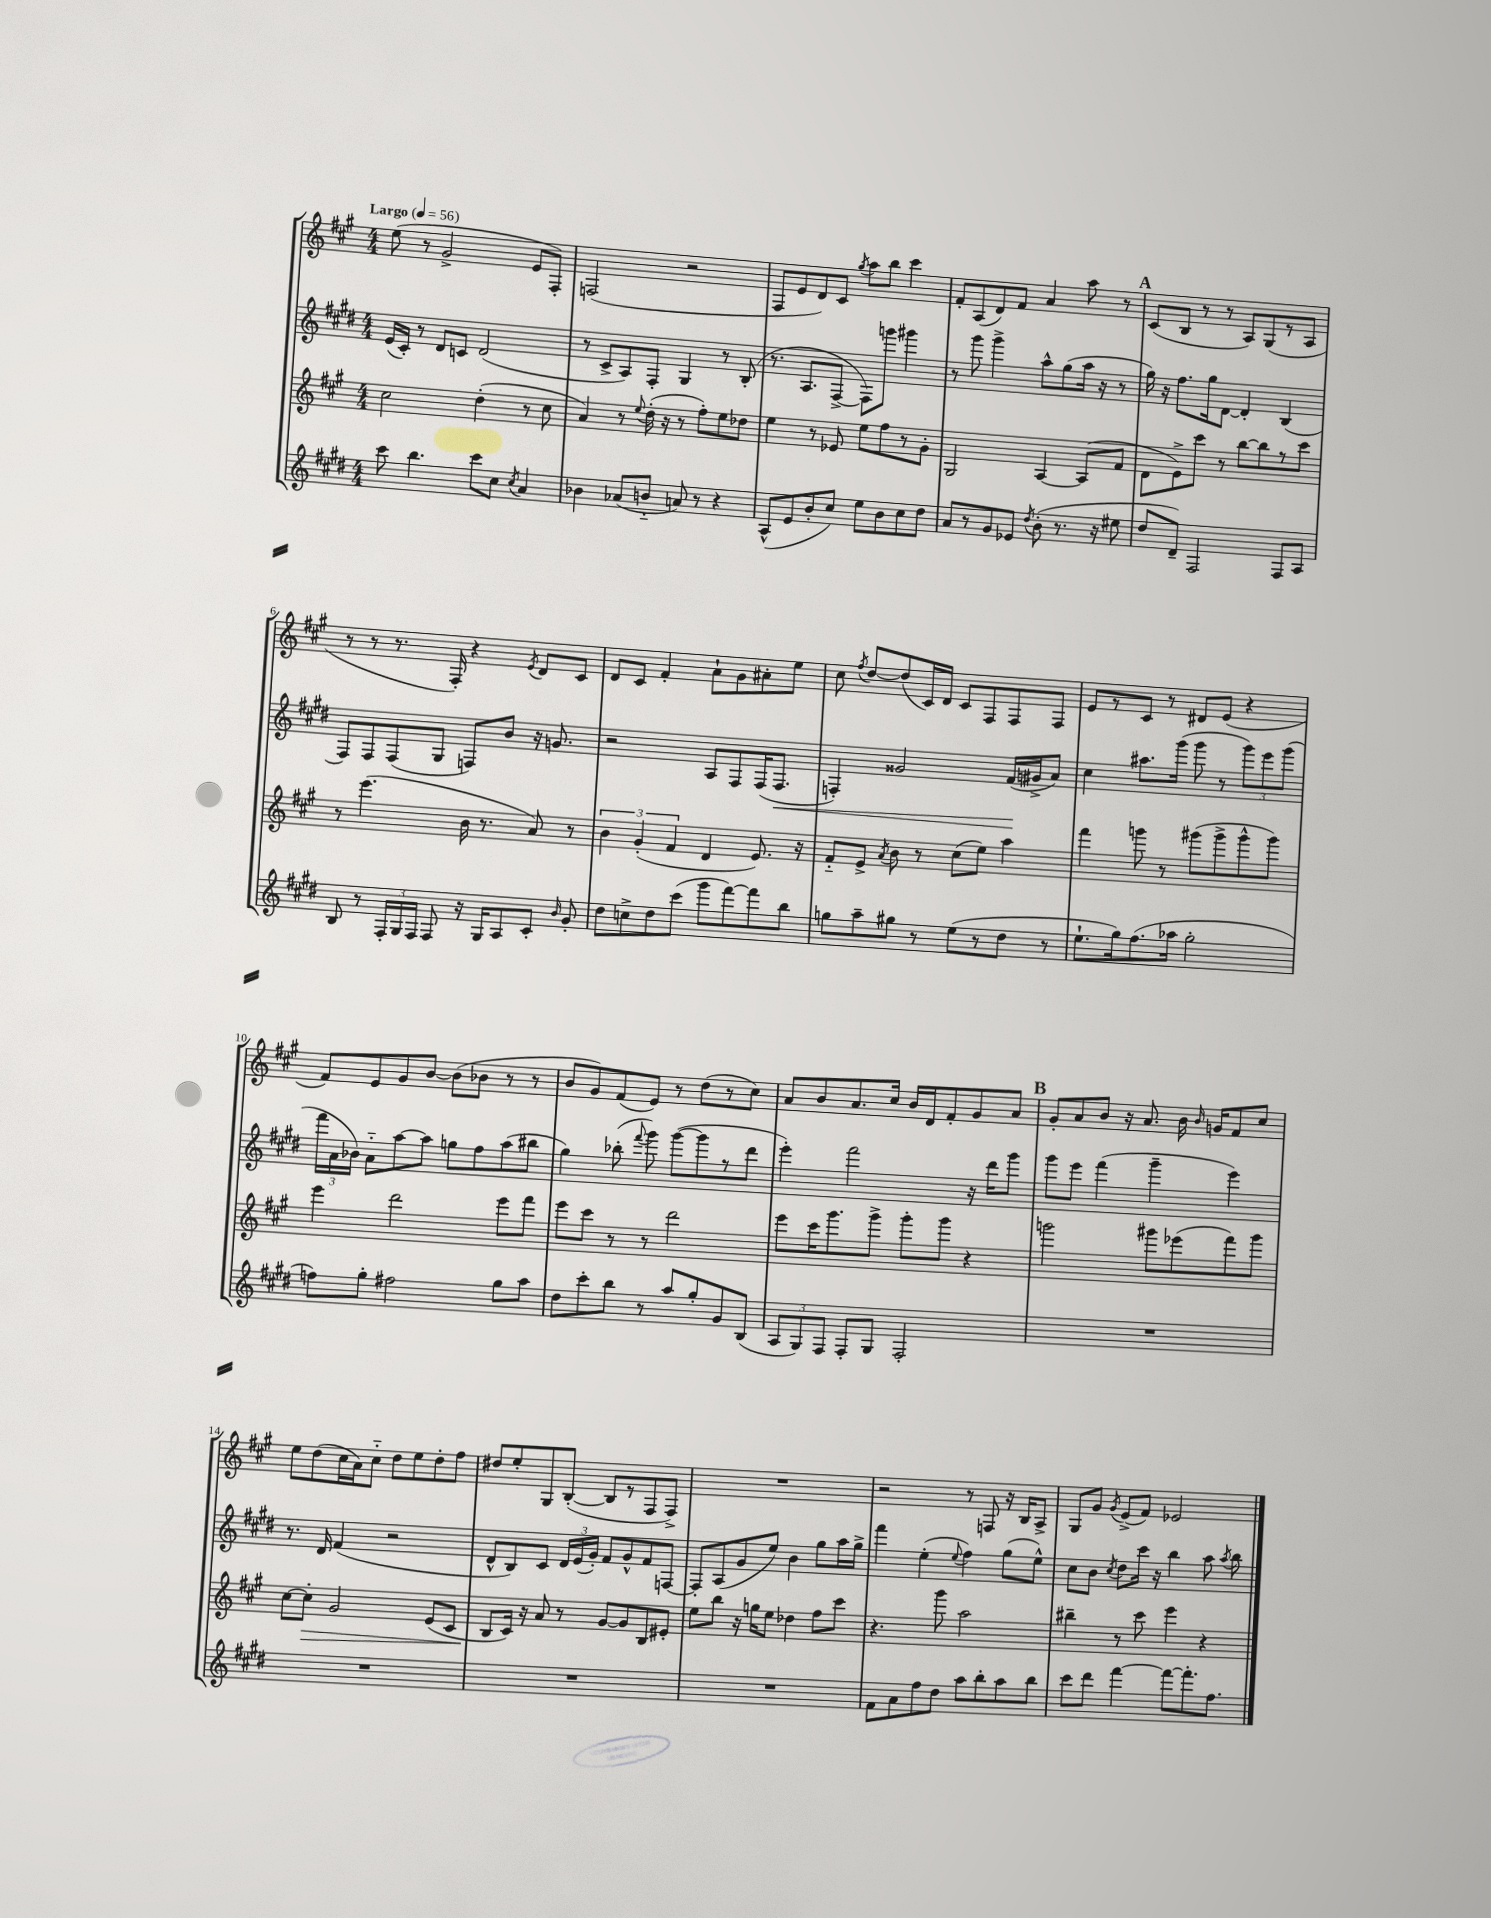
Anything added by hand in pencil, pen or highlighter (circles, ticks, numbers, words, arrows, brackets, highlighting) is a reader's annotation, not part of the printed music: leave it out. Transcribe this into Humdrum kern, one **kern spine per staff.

**kern	**kern	**kern	**kern
*staff4	*staff3	*staff2	*staff1
*clefG2	*clefG2	*clefG2	*clefG2
*k[f#c#g#d#]	*k[f#c#g#]	*k[f#c#g#d#]	*k[f#c#g#]
*M4/4	*M4/4	*M4/4	*M4/4
*MM56	*MM56	*MM56	*MM56
8ccc#\	2cc#\	(16e/LL	(8ee\
.	.	16c#'/JJ)	.
4.bb\	.	8r	8r
.	.	8d#/L	2g#^/
.	.	8c/J	.
8ccc#\L	(4dd'\	(2d#/	.
8cc#\J	.	.	.
8qcc#/	.	.	.
4a/	8r	.	8e/L
.	8cc#\	.	8F#'/J)
=	=	=	=
4b-\	4a/)	8r	(2F/
.	.	8c#^/L	.
(8a-/L	8r	8A/)	.
.	8qqee/	.	.
8b'~/J	(16dd'\	8F#'/J	.
.	16r	.	.
8a/)	8r	4G#/	2r
8r	8ff#'\L)	.	.
4r	8ee\	8r	.
.	8dd-\J	(8B'/	.
=	=	=	=
(8A^^/L	4ee\	8.r	8F#/L
8e/	.	.	8e/
.	.	8.A/L	.
8b'/	8r	.	8d/)
8cc#/J)	8e-/	[8F#^/J	8c#/J
.	.	.	8qgg#/
8ee\L	8ee\L	8F#\]L)	8aa\L
8b\	8ff#\	8ggg\J	8bb\J
8cc#\	8r	4ggg#\	4ccc#\
8dd#\J	8g#'\J	.	.
=	=	=	=
8a/L	2G#/	8r	8f#'/L
8r	.	8ggg#\	(8A/
8g#/	.	4ggg#^\	8d/)
8e-/J	.	.	8f#/J
8qdd#/	.	.	.
(8b'\	[4A/	8aa^^\L	4a/
8.r	.	(8gg#\	.
.	(8A/]L	16aa\Jk	8aa\
16r	.	16r	.
8ee#\	8f#/J	8r	8r
=	=	=	=
8dd#/L	8d\L	16gg#\)	(8c#/L
.	.	16r	.
8d#~/J)	8e^\)	8.ff#\L	8B/J
2F#/	8ccc#\J	.	8r
.	.	16gg#\k	.
.	8r	[8d#\J	8r
.	[8bb\L	4d#'/]	8A/L)
.	8bb\]	.	(8G#/
8F#/L	8r	(4B/	8r
8A/J	8ccc#\J	.	8A/J
=	=	=	=
8B/	8r	8F#/L)	8r
8r	(4.eee\	8F#/	8r
24F#'/LL	.	(8F#/	8.r
24G#/	.	.	.
24F#/JJ	.	.	.
8F#/	.	8G#/J	.
.	.	.	16F#'/)
16r	16b\	8F/L)	4r
16G#/LK	8.r	.	.
8A/	.	8b/J	.
.	.	.	8qe/
8c#'/J	8a/)	16r	8d/L
.	.	8.g/	.
16qqb/	.	.	.
8g#'/	8r	.	8c#/J
=	=	=	=
8dd#\L	6b\	2r	8d/L
8cc^\	.	.	8c#/J
.	(6g#'/	.	.
8dd#\	.	.	4f#'/
.	6f#/	.	.
(8ccc#\J	.	.	.
8ggg#\L	4d/	8A/L	8a`\L
[8fff#\)	.	8F#/	8g#\
8fff#\]	8.e/)	(16F#/K	8a#'\
.	.	8.F#/J	.
8bb\J	.	.	8ee\J
.	16r	.	.
=	=	=	=
8gg\L	8f#'~/L	4F'/)	8cc#\
.	.	.	8qff#/
8aa~\	8e^/J	.	[8dd/L
.	8qa/	.	.
8gg#\J	8b\	2g##/	(8dd/]
8r	8r	.	16c#/L)
.	.	.	16d/JJ
(8ee\L	(8cc#\L	.	8c#/L
8r	8ee\J)	.	8F#/
8dd#\J	4aa\	(16f#/LL	8F#/
.	.	16g#^/J	.
8r	.	8a/J)	8F#/J
=	=	=	=
8.ee`\L	4fff#\	4cc#\	8e/L
.	.	.	8r
16gg#\k)	.	.	.
(8.ff#\	8ggg\	8.aa#\L	8c#/J
.	8r	.	8r
16aa-\Jk	.	(16ggg#\Jk	.
2gg#'\	(8ggg#\L	8ggg#\	8d#/L
.	8ggg#^\	8r	(8e/J
.	8ggg#^^\	12ggg#\L)	4r
.	.	12eee\	.
.	8ggg#\J)	.	.
.	.	(12ggg#\J	.
=	=	=	=
8ff\L)	4eee\	24fff#\LL	8f#/L)
.	.	24a\	.
.	.	24b-\JJ)	.
8gg#'\J	.	8a'~\L	8e/
2ff#\	2ddd\	[8aa\	8g#/
.	.	8aa\]J	[8b/J
.	.	8gg\L	(8b\]L
.	.	8ff#\	8b-\J
8gg#\L	8eee\L	(8aa\	8r
8aa\J	8fff#\J	8bb#\J	8r
=	=	=	=
8dd#\L	8eee\L	4gg#\)	8b/L
8ccc#'\	8ccc#\J	.	8g#/)
8bb\J	8r	(8bb-'\	(8f#/
.	.	8qqfff#/	.
8r	8r	8ggg#\)	8e/J)
8aa/L	2ddd\	([8ggg#\L	8r
8gg#'/	.	8ggg#\]	(8dd\L
8g#/	.	8r	8r
(8B/J	.	8ddd#\J	8cc#\J)
=	=	=	=
12A/L	8eee\L	4eee'\)	8a/L
12G#/)	.	.	.
.	16ccc#\K	.	8b/
12F#/J	.	.	.
.	8.ggg#\	.	.
8F#'/L	.	2fff#\	8.a/
8G#/J	8ggg#^\J	.	.
.	.	.	16cc#/Jk
2F#'/	8ggg#'\L	.	16b/LL
.	.	.	16d/J
.	8ggg#\J	.	8f#'/
.	4r	16r	8g#/
.	.	16ddd#\LK	.
.	.	8ggg#\J	8a/J
=	=	=	=
1r	2ggg\	8ggg#\L	8g#'/L
.	.	8eee\J	8a/
.	.	(4fff#\	8b/J
.	.	.	16r
.	.	.	8.a/
.	8ggg#\L	4ggg#~\	.
.	(8eee-\	.	16b\
.	.	.	16qqb/
.	.	.	16g/LK
.	8fff#\)	4eee\)	8f#/
.	8ggg#\J	.	8cc#/J
=	=	=	=
1r	[8cc#\L	8.r	8ee\L
.	8cc#'\]J	.	(8dd\
.	.	16d#/	.
.	2g#/	(4f#/	16cc#\L
.	.	.	16a\J)
.	.	.	8cc#'~\J
.	.	2r	8dd\L
.	.	.	8ee\
.	(8e/L	.	8dd'\
.	8c#/J	.	8ff#\J
=	=	=	=
1r	8B/L	8d#^^/L	8dd#/L
.	16c#/Jk)	8B/)	8ee'/
.	16r	.	.
.	8a/	8c#/J	8G#/
.	8r	24d#/LL	([8B'/J
.	.	(24e/	.
.	.	24g#'/JJ)	.
.	[8g#/L	8f#/L	8B/]L
.	8g#/]	8g#^^/	8r
.	8B/	8f#/	8F#/
.	8e#'/J	[8F/J	8F#^/J)
=	=	=	=
1r	8ee\L	8F'/]L	1r
.	8bb\J	(8A/	.
.	16r	8g#/	.
.	16gg\LK	.	.
.	8ee\J	8ee/J)	.
.	4dd-\	4b\	.
.	8ff#\L	8gg#\L	.
.	8ccc#\J	16aa\L	.
.	.	16gg#^\JJ	.
=	=	=	=
8f#\L	4.r	4fff#\	2r
8a\	.	.	.
8ff#\	.	(4ee'\	.
8dd#\J	8ggg#\	.	.
.	.	8qqee/	.
8aa\L	2aa\	4ff#\)	8r
8bb'\	.	.	8F/
8aa\	.	(8gg#\L	16r
.	.	.	16B/LK
8bb\J	.	8ee^^\J)	8A^/J
=	=	=	=
8ccc#\L	4bb#~\	8cc#\L	8G#/L
8ddd#\J	.	8b\J	8g#/J
.	.	8qcc#/	8qg#/
[4fff#\	8r	8dd#\L	(8e^/L
.	8ccc#\	16ccc#\Jk	8f#/J)
.	.	16r	.
8fff#\_L	4eee\	4bb\	2e-/
8.fff#'\]	.	.	.
.	4r	8aa\	.
8.ff#\J	.	.	.
.	.	8qaa/	.
.	.	8bb\	.
==	==	==	==
*-	*-	*-	*-
